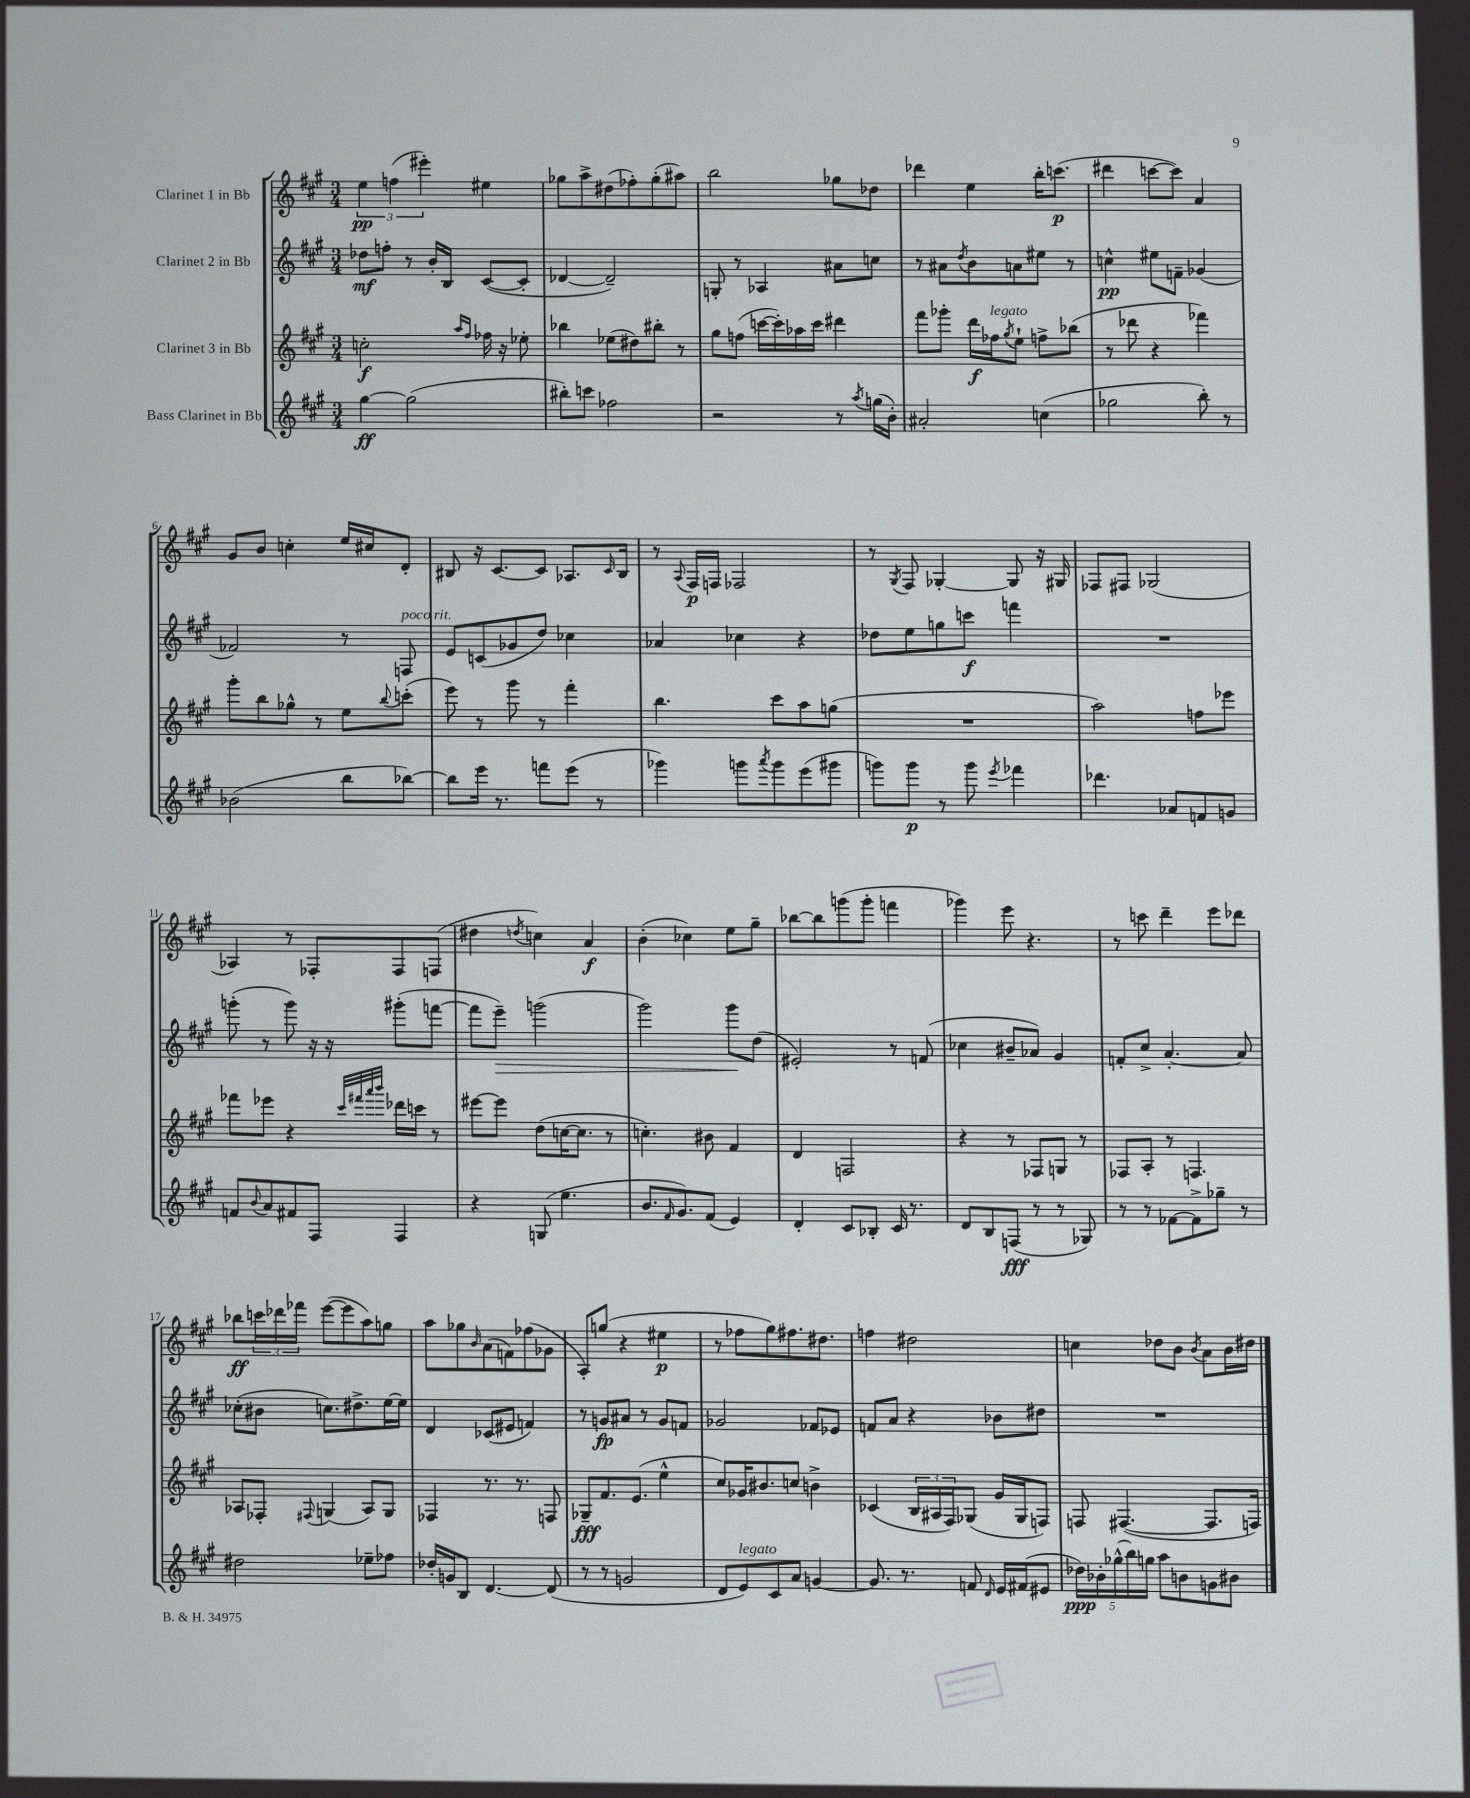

**kern	**dynam	**kern	**dynam	**kern	**dynam	**kern	**dynam
*part4	*part4	*part3	*part3	*part2	*part2	*part1	*part1
*staff4	*staff4	*staff3	*staff3	*staff2	*staff2	*staff1	*staff1
*I"Bass Clarinet in Bb	*	*I"Clarinet 3 in Bb	*	*I"Clarinet 2 in Bb	*	*I"Clarinet 1 in Bb	*
*clefG2	*	*clefG2	*	*clefG2	*	*clefG2	*
*k[f#c#g#]	*	*k[f#c#g#]	*	*k[f#c#g#]	*	*k[f#c#g#]	*
*M3/4	*	*M3/4	*	*M3/4	*	*M3/4	*
=1	=1	=1	=1	=1	=1	=1	=1
[4gg#\	ff	2ccn'\	f	8dd-X\L	mf	6ee\	pp
.	.	.	.	8ffn'\J	.	.	.
.	.	.	.	.	.	(6ffn\	.
(2gg#\]	.	.	.	8r	.	.	.
.	.	.	.	.	.	6eee#X'\)	.
.	.	.	.	16b'/LL	.	.	.
.	.	.	.	16B/JJ	.	.	.
.	.	16qqaa/LL	.	.	.	.	.
.	.	16qqff#/JJ	.	.	.	.	.
.	.	16ff-X\	.	([8c#/L	.	4ee#X\	.
.	.	16r	.	.	.	.	.
.	.	8ee-X'\	.	8c#'/J]	.	.	.
=2	=2	=2	=2	=2	=2	=2	=2
8bb#X'\L)	.	4bb-X\	.	[4d-X/	.	8gg-X\L	.
8cccn\J	.	.	.	.	.	8aa^\	.
2ff-X\	.	(8ee-X\L	.	2d-~/])	.	(8dd#X\	.
.	.	8dd#X\)	.	.	.	8ff-X'\)	.
.	.	8bb#X'\J	.	.	.	(8gg-'\	.
.	.	8r	.	.	.	8aa#X\J)	.
=3	=3	=3	=3	=3	=3	=3	=3
2r	.	8gg#\L	.	8Gn'/	.	2bb\	.
.	.	(8ffn\J	.	8r	.	.	.
.	.	[16cccn\LL	.	4A-X/	.	.	.
.	.	16ccc'\])	.	.	.	.	.
.	.	16aa-X\	.	.	.	.	.
.	.	16ccc\JJ	.	.	.	.	.
8r	.	4ddd#X\	.	8a#X\L	.	8gg-X\L	.
8qaa/	.	.	.	.	.	.	.
(16ggn\LL	.	.	.	8ccn\J	.	8dd-X\J	.
16b'\JJ)	.	.	.	.	.	.	.
=4	=4	=4	=4	=4	=4	=4	=4
2a#X'/	.	8fff#\L	.	8r	.	4ddd-X\	.
.	.	8ggg-X'\J	.	8a#X\L	.	.	.
.	.	.	.	8qdd/	.	.	.
.	.	16ddd\LL	f	8b\	.	4ee\	.
!	!	!LO:TX:a:i:t=legato	!	!	!	!	!
.	.	16ff-X\J	.	.	.	.	.
.	.	8qgg#/	.	.	.	.	.
.	.	8ee`\J	.	8an\	.	.	.
(4ccn\	.	8ffn^\L	.	8ee#X\J	.	16bb'\KL	.
.	.	.	.	.	.	(8.cccn\J	p
.	.	(8bb-X\J	.	8r	.	.	.
=5	=5	=5	=5	=5	=5	=5	=5
2gg-X\	.	8r	.	4ccn^^\	pp	4ddd#X\	.
.	.	8ddd-X\	.	.	.	.	.
.	.	4r	.	8ee#X\L	.	[8cccn\L	.
.	.	.	.	8fn~\J	.	8ccc\J])	.
8bb'\)	.	4fff-X\)	.	(4g-X/	.	4a/	.
8r	.	.	.	.	.	.	.
!!LO:LB:g=z
=6	=6	=6	=6	=6	=6	=6	=6
(2b-X\	.	8ggg#'\L	.	2f-X/)	.	8g#/L	.
.	.	8bb\	.	.	.	8b/J	.
.	.	8gg-X^^\J	.	.	.	4ccn'\	.
.	.	8r	.	.	.	.	.
8bb\L	.	8ee\L	.	8r	.	16ee/LL	.
.	.	.	.	.	.	16cc#X/J	.
.	.	8qqbb/	.	.	.	.	.
!	!	!	!	!LO:TX:a:i:t=poco rit.	!	!	!
[8bb-X\J)	.	(8cccn'\J	.	8Fn/	.	8d'/J	.
=7	=7	=7	=7	=7	=7	=7	=7
8bb-\L]	.	8eee\)	.	8e/L	.	8B#X/	.
16eee\Jk	.	8r	.	(8cn/	.	16r	.
8.r	.	.	.	.	.	[8.c#/L	.
.	.	8ggg#\	.	8g-X/	.	.	.
8fffn\L	.	8r	.	8dd/J)	.	8c#/J]	.
(8eee\J	.	4fff#'\	.	4cc-X\	.	8.A-X/L	.
8r	.	.	.	.	.	.	.
.	.	.	.	.	.	16qqc#/	.
.	.	.	.	.	.	16B#/Jk	.
=8	=8	=8	=8	=8	=8	=8	=8
4ggg-X\)	.	4.bb\	.	4a-X/	.	8r	.
.	.	.	.	.	.	8qqA/	.
.	.	.	.	.	.	16F#/LL	p
.	.	.	.	.	.	16Fn/JJ	.
8gggn\L	.	.	.	4cc-X\	.	2F-X/	.
8qaaa/	.	.	.	.	.	.	.
8ggg\	.	8ccc#\L	.	.	.	.	.
(8eee\	.	8aa\	.	4r	.	.	.
8ggg#X\J	.	(8ggn\J	.	.	.	.	.
=9	=9	=9	=9	=9	=9	=9	=9
8gggn\L)	.	2.r	.	8dd-X\L	.	8r	.
.	.	.	.	.	.	8qG#/	.
8ggg\J	p	.	.	8ee\	.	8F#/	.
8r	.	.	.	8ggn\	.	[4G-X'/	.
8ggg\	.	.	.	8cccn\J	f	.	.
8qeee/	.	.	.	.	.	.	.
4fff-X\	.	.	.	4fffn\	.	8G-/]	.
.	.	.	.	.	.	16r	.
.	.	.	.	.	.	16G#X/	.
=10	=10	=10	=10	=10	=10	=10	=10
4.ddd-X\	.	2aa\)	.	2.r	.	8F-X/L	.
.	.	.	.	.	.	8F#X/J	.
.	.	.	.	.	.	(2G-X/	.
8a-X/L	.	.	.	.	.	.	.
8fn/	.	8ffn\L	.	.	.	.	.
8gn/J	.	8eee-X\J	.	.	.	.	.
!!LO:LB:g=z
=11	=11	=11	=11	=11	=11	=11	=11
8fn/L	.	8fff-X\L	.	(8gggn'\	.	4A-X/)	.
8qqb/	.	.	.	.	.	.	.
8a/	.	8eee-X\J	.	8r	.	.	.
8f#X/	.	4r	.	8ggg\)	.	8r	.
8F#/J	.	.	.	16r	.	8F-X'/L	.
.	.	.	.	16r	.	.	.
.	.	32qqccc#/LLL	.	.	.	.	.
.	.	32qqfff#X/	.	.	.	.	.
.	.	32qqaaa/	.	.	.	.	.
.	.	32qqbbb/JJJ	.	.	.	.	.
4F#/	.	16ddd-X\LL	.	(8ggg#X'\L	.	8F-/	.
.	.	16cccn\JJ	.	.	.	.	.
.	.	8r	.	[8fffn\J	.	(8Fn/J	.
=12	=12	=12	=12	=12	=12	=12	=12
4r	.	[8eee#X\L	.	8fff\L]	.	4dd#X\	.
!	!	!	!	!	!LO:HP:b	!	!
.	.	8eee#\J]	.	8eee~\J)	>	.	.
.	.	.	.	.	.	8qddn/	.
(8Gn/	.	(8dd\L	.	(2gggn\	.	4ccn\)	.
4.ee\	.	[16ccn\K	.	.	.	.	.
.	.	8.cc\J]	.	.	.	.	.
.	.	.	.	.	.	4a/	f
.	.	8r	.	.	.	.	.
=13	=13	=13	=13	=13	=13	=13	=13
8.b/L	.	4.ccn'\)	.	2ggg#\)	.	(4b'\	.
16qqf#/	.	.	.	.	.	.	.
8.g#/)	.	.	.	.	.	.	.
.	.	.	.	.	.	4cc-X\)	.
(8f#/J	.	8b#X\	.	.	.	.	.
4e/)	.	4f#/	.	8ggg#\L	.	8ee\L	.
.	.	.	.	(8dd\J	]	8gg#~\J	.
=14	=14	=14	=14	=14	=14	=14	=14
4d'/	.	4d/	.	2e#X'/)	.	[8bb-X\L	.
.	.	.	.	.	.	8bb-\]	.
8c#/L	.	2Fn/	.	.	.	(8gggn\	.
8B-X'/J	.	.	.	.	.	8ggg'\J	.
16c#/	.	.	.	8r	.	4fffn\	.
8.r	.	.	.	.	.	.	.
.	.	.	.	(8fn/	.	.	.
=15	=15	=15	=15	=15	=15	=15	=15
8d/L	.	4r	.	4cc-X\	.	4ggg-X\)	.
8B/	.	.	.	.	.	.	.
(8Fn/J	fff	8r	.	8b#X~/L	.	8eee\	.
8r	.	8F-X/L	.	8a-X/J)	.	4.r	.
8r	.	8Gn/J	.	4g#/	.	.	.
8G-X/)	.	8r	.	.	.	.	.
=16	=16	=16	=16	=16	=16	=16	=16
8r	.	8F-X/L	.	8fn'/L	.	8r	.
8r	.	8A'/J	.	8cc#^/J	.	8cccn\	.
[8f-X\L	.	8r	.	[4.a'/	.	4ddd~\	.
8f-^\]	.	4.Fn/	.	.	.	.	.
8gg-X~\J	.	.	.	.	.	8eee\L	.
8r	.	.	.	8a/]	.	8ddd-X\J	.
!!LO:LB:g=z
=17	=17	=17	=17	=17	=17	=17	=17
2dd#X\	.	8A-X/L	.	(8cc-X'\L	.	8bb-X\L	ff
.	.	8F-X'/J	.	8b#X\J	.	24cccn\L	.
.	.	.	.	.	.	24ddd-X\	.
.	.	.	.	.	.	24fff-X\JJ	.
.	.	8qqF#X/	.	.	.	.	.
.	.	(4Gn/	.	8.ccn\L)	.	([8eee\L	.
.	.	.	.	.	.	8eee\]	.
.	.	.	.	8.dd#X^\	.	.	.
8ee-X~\L	.	8A-/L)	.	.	.	8aa\)	.
8ff-X\J	.	8G/J	.	[16ee\L	.	8ggn\J	.
.	.	.	.	16ee\JJ]	.	.	.
=18	=18	=18	=18	=18	=18	=18	=18
16dd-X'/LL	.	4F-X/	.	4d/	.	8aa\L	.
16gn/J	.	.	.	.	.	.	.
8B/J	.	.	.	.	.	8gg-X\	.
.	.	.	.	.	.	16qqb/	.
[4.d/	.	8.r	.	(8c-X/L	.	(8a\	.
.	.	.	.	8e#X/J	.	8fn\)	.
.	.	8.r	.	.	.	.	.
.	.	.	.	4fn/)	.	(8ff-X\	.
(8d/]	.	8Fn/	.	.	.	8g-X\J	.
=19	=19	=19	=19	=19	=19	=19	=19
8r	.	8G-X~/L	fff	8r	.	8A'/L)	.
8r	.	8.f#/	.	8gn/L	fp	(8ggn/J	.
2gn/	.	.	.	8a#X/J	.	4r	.
.	.	(8.e/J	.	.	.	.	.
.	.	.	.	8r	.	.	.
.	.	4ee^^\	.	8g/L	.	4ee#X\	p
.	.	.	.	8fn/J	.	.	.
=20	=20	=20	=20	=20	=20	=20	=20
8d/L	.	8cc#/L)	.	2g-X/	.	8r	.
!LO:TX:a:i:t=legato	!	!	!	!	!	!	!
8e/)	.	16g-X/K	.	.	.	8ff-X\L	.
.	.	8.b#X/	.	.	.	.	.
8c#/	.	.	.	.	.	8gg#\)	.
8a/J	.	8ccn/J	.	.	.	8.ff#X\	.
[4gn/	.	4bn^\	.	8f-X/L	.	.	.
.	.	.	.	.	.	8.dd#X\J	.
.	.	.	.	8e-X/J	.	.	.
=21	=21	=21	=21	=21	=21	=21	=21
8.g/]	.	(4c-X/	.	8fn/L	.	4ffn\	.
.	.	.	.	8a/J	.	.	.
8.r	.	.	.	.	.	.	.
.	.	24B/LL	.	4r	.	2dd#X\	.
.	.	24A#X/	.	.	.	.	.
.	.	24F#/J)	.	.	.	.	.
8fn/	.	(8G-X/J	.	.	.	.	.
16qqd/	.	.	.	.	.	.	.
16e/LL	.	16g#/LL	.	8b-X\L	.	.	.
(16f#X/J	.	16G-/J	.	.	.	.	.
8e#X/J	.	8Fn/J)	.	8dd#X\J	.	.	.
=22	=22	=22	=22	=22	=22	=22	=22
20dd-X\LL)	ppp	8Fn/	.	2.r	.	4ccn\	.
20b-X'\	.	.	.	.	.	.	.
(20gg-X^^\	.	.	.	.	.	.	.
.	.	([4.F#X/	.	.	.	.	.
20bb\)	.	.	.	.	.	.	.
20ggn\JJ	.	.	.	.	.	.	.
8aa\L	.	.	.	.	.	8dd-X\L	.
8bn\	.	.	.	.	.	8b\J	.
.	.	.	.	.	.	8qb/	.
8gn\	.	8.F#/L]	.	.	.	8a\L	.
8b#X\J	.	.	.	.	.	16b\L	.
.	.	16Fn/Jk)	.	.	.	16dd#X\JJ	.
==	==	==	==	==	==	==	==
*-	*-	*-	*-	*-	*-	*-	*-
